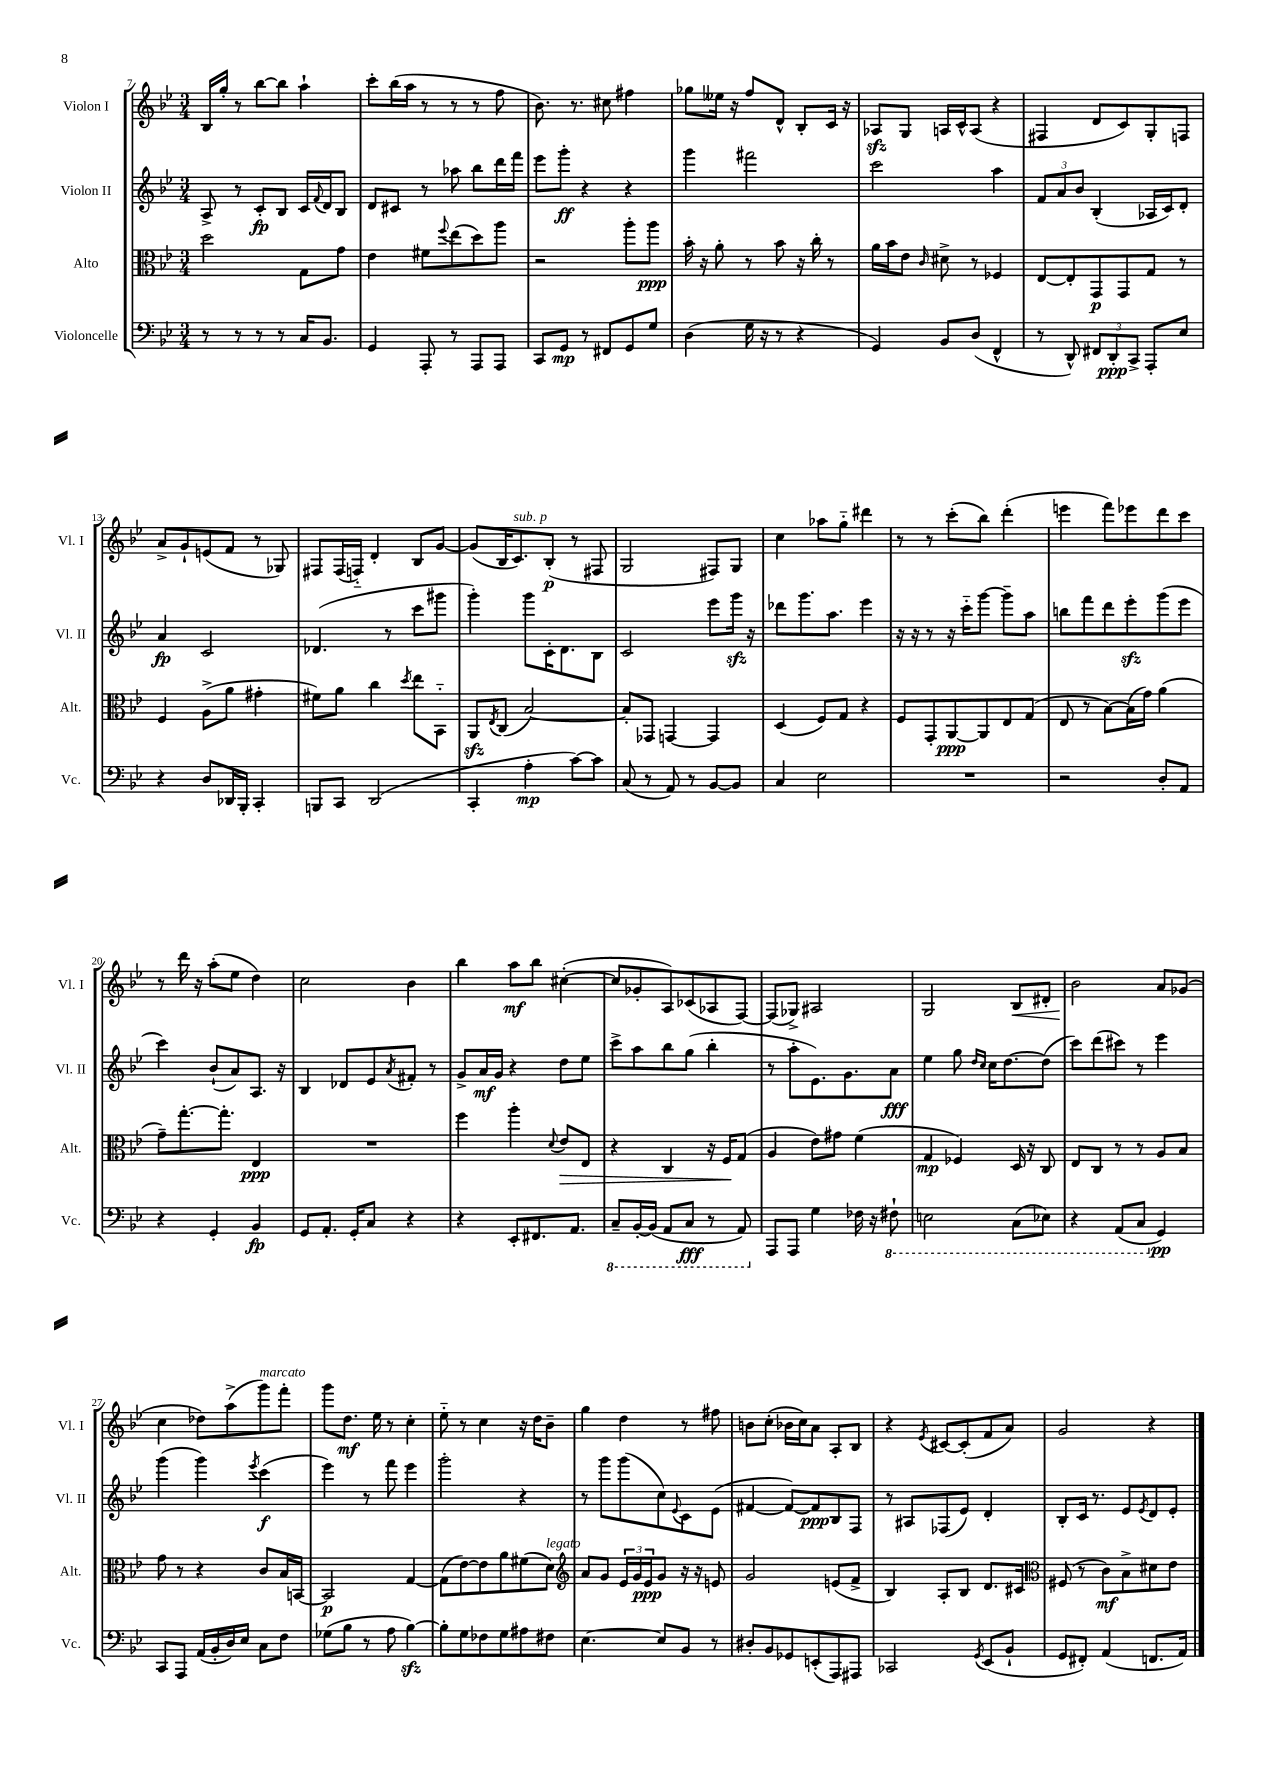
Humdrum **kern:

**kern	**kern	**kern	**kern
*staff4	*staff3	*staff2	*staff1
*clefF4	*clefC3	*clefG2	*clefG2
*k[b-e-]	*k[b-e-]	*k[b-e-]	*k[b-e-]
*M3/4	*M3/4	*M3/4	*M3/4
8r	2dd	8A^	16B-
.	.	.	16gg'
8r	.	8r	8r
8r	.	8c'	[8bb-
8r	.	8B-	8bb-]
16C	8G	16c	4aa`
.	.	8qqf	.
8.BB-	.	16d	.
.	8g	8B-	.
=	=	=	=
4GG	4e-	8d	8ccc'
.	.	8c#	(16bb-
.	.	.	16aa
8AAA'	8f#	8r	8r
.	8qqff	.	.
8r	(8ee-	8aa-	8r
8AAA	8dd)	8bb-	8r
8AAA	8aa	16ddd	8ff
.	.	16fff	.
=	=	=	=
8CC	2r	8eee-	8.b-)
8GG	.	8ggg'	.
.	.	.	8.r
8r	.	4r	.
8FF#	.	.	8cc#
8GG	8aa'	4r	4ff#
8G	8aa	.	.
=	=	=	=
(4D	16b-'	4ggg	8gg-
.	16r	.	.
.	8a'	.	16ee--
.	.	.	16r
16G	8r	2fff#	8ff
16r	.	.	.
8r	8b-	.	8d^^
4r	16r	.	8B-'
.	16cc'	.	.
.	8r	.	16c
.	.	.	16r
=	=	=	=
4GG)	16a	2ccc	8A-
.	16b-	.	.
.	8e-	.	8G
.	16qqc	.	.
8BB-	8d#^	.	16A
.	.	.	16c^^
(8D	8r	.	(8A
4FF^^	4F-	4aa	4r
=	=	=	=
8r	[8E-	12f	4F#
.	.	12a	.
8DD^^)	8E-']	.	.
.	.	12b-	.
12FF#	8GG	(4B-'	8d
12DD'	.	.	.
.	8GG	.	8c)
12CC^	.	.	.
8AAA'	8G	16A-	8G'
.	.	16c)	.
8E-	8r	8d'	8F
=	=	=	=
4r	4F	4a	8a^
.	.	.	8g`
8D	(8A^	2c	(8e
16DD-	8a	.	8f
16BBB-'	.	.	.
4CC'	4g#'	.	8r
.	.	.	8G-)
=	=	=	=
8BBB	8f#)	(4.d-	8F#
8CC	8a	.	(16F#
.	.	.	16F'~)
(2DD	4cc	.	4d'
.	.	8r	.
.	8qdd	.	.
.	8ee-	8ccc	8B-
.	8BB-'~	8ggg#	[8g
=	=	=	=
4CC'	8AA	4ggg')	(8g]
.	8qE-	.	.
.	(8C	.	16B-
.	.	.	8.c)
4A'	[2B-)	8ggg	.
.	.	16c'	(8B-'
.	.	8.d	.
[8c)	.	.	8r
8c]	.	8B-	8F#
=	=	=	=
(8C	8B-']	2c	2G
8r	8GG-	.	.
8AA)	[4GG	.	.
8r	.	.	.
[8BB-	4GG]	8eee-	8F#)
8BB-]	.	16ggg	8G
.	.	16r	.
=	=	=	=
4C	(4D	8ddd-	4cc
.	.	8.ggg	.
2E-	8F)	.	8aa-
.	.	8.aa	.
.	8G	.	8gg'~
.	4r	4eee-	4ddd#
=	=	=	=
2.r	8F	16r	8r
.	.	16r	.
.	8GG'	8r	8r
.	[8AA	16r	(8ccc'
.	.	16ccc'~	.
.	8AA]	[8ggg	8bb-)
.	8E-	8ggg~]	(4ddd'
.	(8G	8aa	.
=	=	=	=
2r	8E-	8bb	4eee
.	8r	8fff	.
.	[8B-)	8ddd	8fff)
.	(16B-]	8eee-'	8eee-
.	16g)	.	.
8D'	(4a	(8ggg	8ddd
8AA	.	8eee-	8ccc
=	=	=	=
4r	8g~)	4ccc)	8r
.	[8.gg'	.	16ddd
.	.	.	16r
4GG'	.	(8b-`	(8aa'
.	8.gg']	.	.
.	.	8a)	8ee-
4BB-	4E-	8.A	4dd)
.	.	16r	.
=	=	=	=
8GG	2.r	4B-	2cc
8.AA'	.	.	.
.	.	8d-	.
16GG'	.	.	.
8C	.	8e-	.
.	.	8qa	.
4r	.	8f#'	4b-
.	.	8r	.
=	=	=	=
4r	4ff	8g^	4bb-
.	.	16a	.
.	.	16g	.
8EE-'	4aa'	4r	8aa
8.FF#	.	.	8bb-
.	8qqd	.	.
.	8e-	8dd	([4cc#'
8.AA	.	.	.
.	8E-	8ee-	.
=	=	=	=
8CC~	4r	8ccc^	8cc#]
[16BBB-'	.	8aa	8g-'
(16BBB-]	.	.	.
8AAA	4C	8bb-	8A)
8CC	.	(8gg	(8c-
8r	16r	4bb-'	8A-
.	16F	.	.
8AAA)	(8G	.	[8F)
=	=	=	=
8AAA	4A	8r	(8F]
8AAA	.	8aa'	8G-^)
4G	8e-)	8.e-)	2A#
.	8g#	.	.
.	.	8.g	.
16F-	(4f	.	.
16r	.	.	.
8FF#`	.	8a	.
=	=	=	=
2EE	4G	4ee-	2G
.	4F-)	8gg	.
.	.	16qqdd	.
.	.	16qqcc	.
.	.	16cc	.
.	.	[8.dd	.
(8CC	16D	.	8B-
.	16r	.	.
8EE-)	8C	(8dd]	8d#'
=	=	=	=
4r	8E-	8ccc)	2b-
.	8C	(8ddd	.
(8AAA	8r	8ccc#)	.
8CC	8r	8r	.
4GG)	8A	4eee-	8a
.	8B-	.	(8g-
=	=	=	=
8CC	8g	(4ggg	4cc
8AAA	8r	.	.
(16AA	4r	4ggg)	8dd-)
16BB-'	.	.	.
16D)	.	.	(8aa^
16E-	.	.	.
.	.	8qeee-	.
8C	8c	(4ccc	8ggg)
8F	16B-	.	8fff'
.	[16BB	.	.
=	=	=	=
(8G-	2BB]	4eee-)	8ggg
8B-	.	.	8.dd
8r	.	8r	.
.	.	.	16ee-
8A	.	8fff	8r
[4B-)	[4G	4eee-	4cc'
=	=	=	=
8B-']	(8G]	2ggg'	8ee-'~
8G	[8e-)	.	8r
8F-	8e-]	.	4cc
8G	8a	.	.
8A#	(8f#	4r	16r
.	.	.	16dd
8F#	8d)	.	8b-~
=	=	=	=
*	*clefG2	*	*
[4.E-	8a	8r	4gg
.	8g	8ggg	.
.	24e-	(8ggg	4dd
.	24g	.	.
.	24e-	.	.
8E-]	8g	8cc)	.
.	.	8qqe-	.
8BB-	16r	8c	8r
.	16r	.	.
8r	8e	(8e-	8ff#
=	=	=	=
8D#'	2g	[4f#	8b
8BB-	.	.	(8cc'
8GG-	.	8f#_)	16b-
.	.	.	16cc)
(8EE'	.	8f#]	8a
8AAA)	(8e	8B-	8A'
8AAA#	8f^	8F	8B-
=	=	=	=
2CC-	4B-)	8r	4r
.	.	8A#	.
.	.	.	8qe-
.	8A'	(8F-	[8c#
.	8B-	8e-)	(8c#']
8qGG	.	.	.
(8EE-	8.d	4d'	8f
8BB-`	.	.	8a)
.	16c#	.	.
=	=	=	=
*	*clefC3	*	*
8GG	(8F#	8B-'	2g
8FF#')	8r	16c	.
.	.	8.r	.
(4AA	8c)	.	.
.	8B-^	8e-	.
.	.	8qe-	.
8.FF	8d#	8d	4r
.	8e-	8e-'	.
16AA)	.	.	.
==	==	==	==
*-	*-	*-	*-
